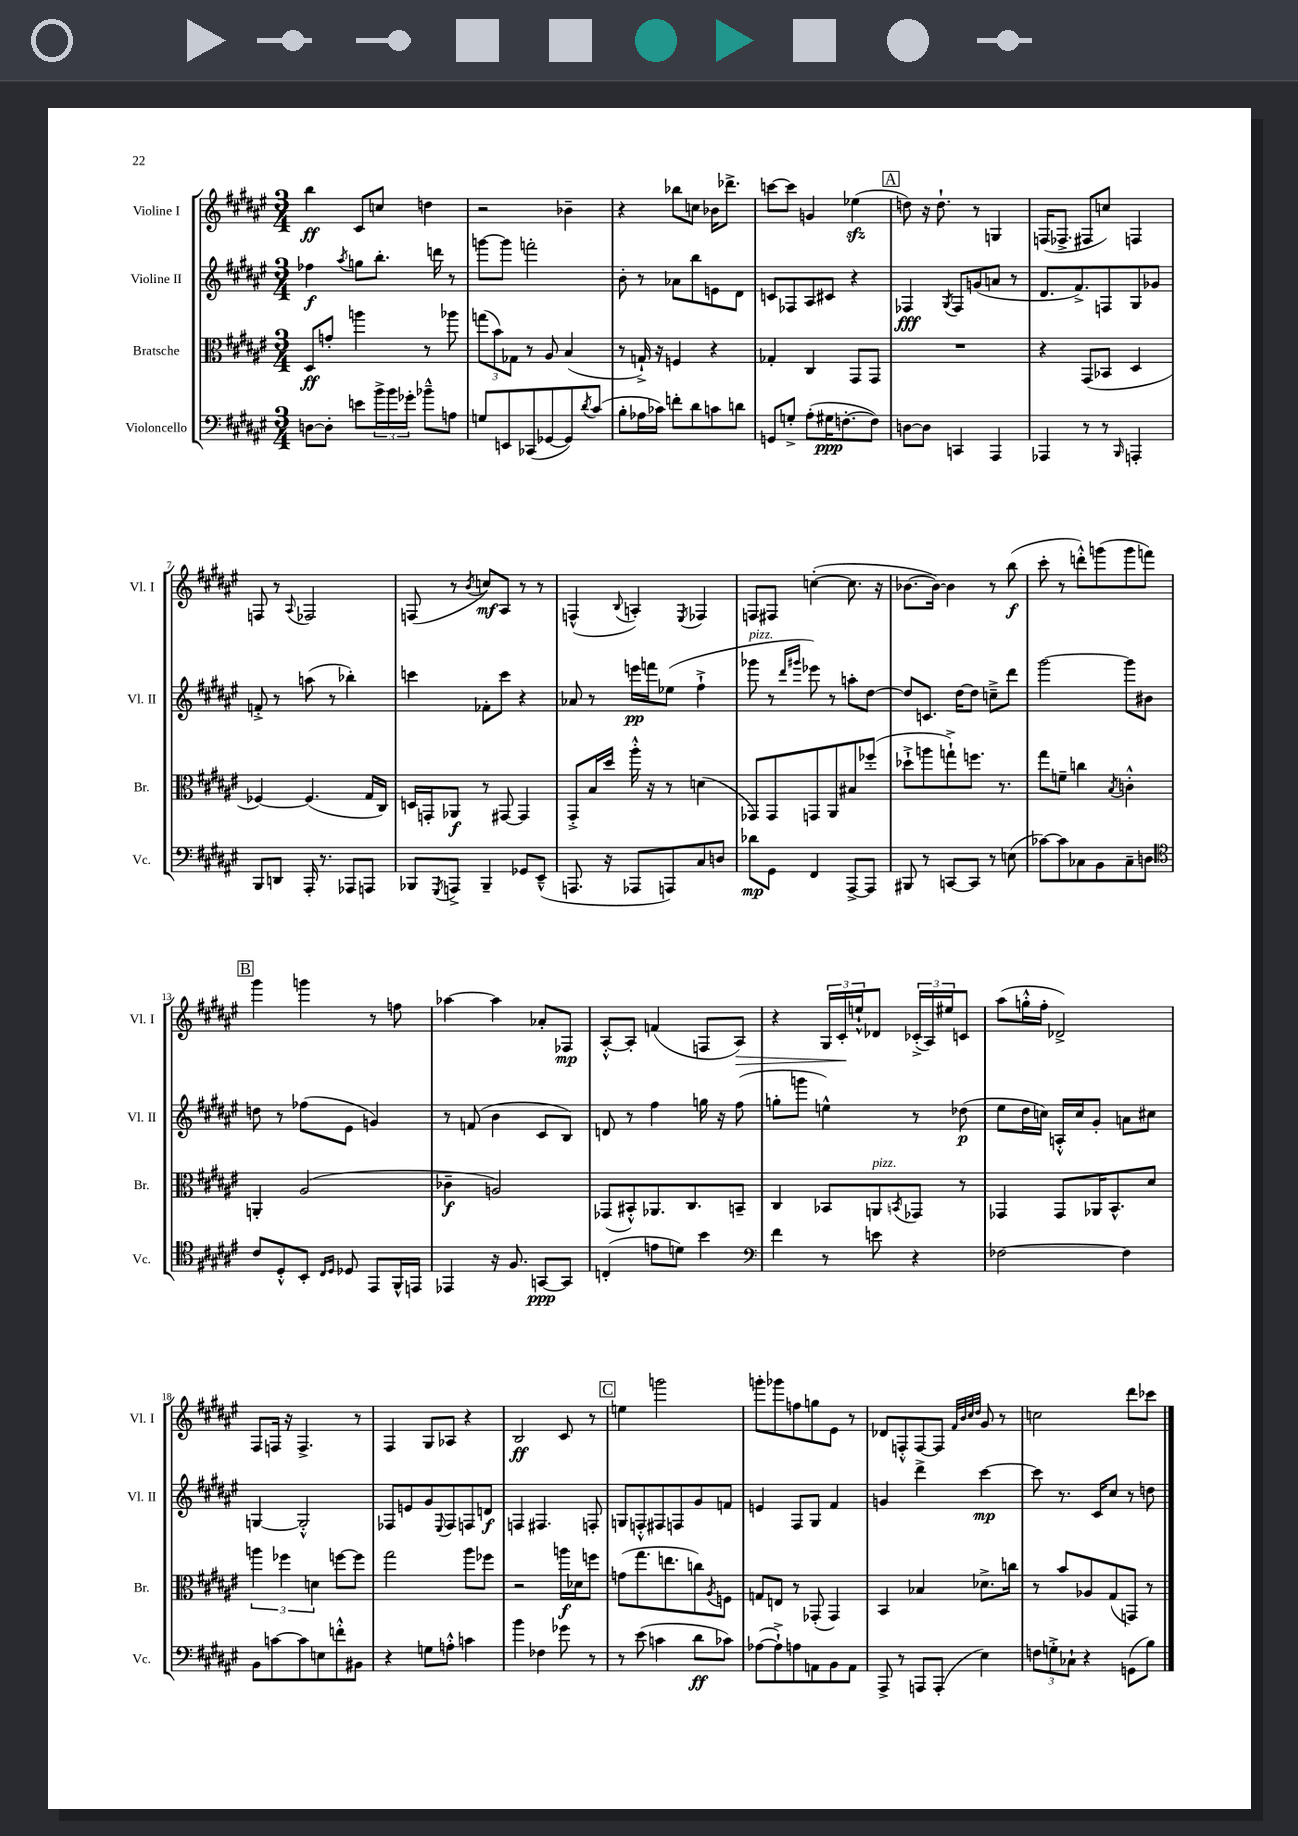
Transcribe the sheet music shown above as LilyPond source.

<<
\new StaffGroup <<
\new Staff = "s0" \with { instrumentName = "Violine I" shortInstrumentName = "Vl. I" } {
    \clef treble \key fis \major \numericTimeSignature \time 3/4
    b''4\ff cis'8 c''8 d''4 |
    r2 bes'4-- |
    r4 bes''8 c''8 bes'16 des'''8.-> |
    c'''8~ c'''8 g'4 ees''4\sfz( |
    \mark \markup { \box "A" } d''8) r16 d''8.-! r8 g4 |
    f16( fes8.-> fis8 c''8) f4 |
    f8 r8 \appoggiatura { ais8 } fes2 |
    f8( r8 \acciaccatura { b'8 } c''8\mf) ais8 r8 r8 |
    f4-^( \appoggiatura { b8 } a4-.) \acciaccatura { eis8 } fes4 |
    f8 fis8 c''4~-.( c''8. r16 |
    bes'8.~ bes'16~) bes'4 r8 b''8\f( |
    cis'''8-. r8 d'''8-.-^) g'''8( g'''8 f'''8) |
    \mark \markup { \box "B" } gis'''4 g'''4 r8 f''8 |
    aes''4~ aes''4 aes'8-. fes8\mp |
    ais8~-.-^ ais8-. f'4( f8 ais8\>) |
    r4 \tuplet 3/2 { gis16 cis'16-.\! e''16-!-^ } des'8 \tuplet 3/2 { ces'16-.->( ais16) eis''16 } c'8 |
    ais''8( g''16-.-^ fis''16-. des'2->) |
    fis8 f16 r16 f4.-> r8 |
    fis4 gis8 aes8 r4 |
    b2\ff cis'8 r8 |
    \mark \markup { \box "C" } e''4 g'''2 |
    g'''8-. ges'''8 f''8 g''8 eis'8 r8 |
    des'8 f8-.-^ f8~ f8 \grace { fis'32 b'32 cis''32 dis''32 } gis'8 r8 |
    c''2 dis'''8 ces'''8 \bar "|." |
}
\new Staff = "s1" \with { instrumentName = "Violine II" shortInstrumentName = "Vl. II" } {
    \clef treble \key fis \major \numericTimeSignature \time 3/4
    fes''4\f \acciaccatura { ais''8 } g''8 b''8.-. d'''16 r8 |
    g'''8~ g'''8 f'''2-. |
    b'8-. r8 aes'8 b''8 e'8 dis'8 |
    c'8 fes8 ais8 cis'8 r4 |
    \mark \markup { \box "A" } fes4\fff \acciaccatura { gis8 } fes8 g'8( a'8 r8 |
    dis'8. fis'8.->) f8 gis8 ges'8 |
    f'8-.-> r8 a''8( r8 bes''4-.) |
    c'''4 fes'8-. c'''8 r4 |
    aes'8 r8 e'''16\pp f'''16 ees''8( fis''4-!-> |
    ges'''8^\markup { \italic "pizz." } r8 \grace { dis'''16 gis'''16 } ees'''8) r8 a''8-. dis''8~ |
    dis''8 c'8. dis''16~ dis''8 c''8---> dis'''8 |
    gis'''2~ gis'''8 bis'8 |
    \mark \markup { \box "B" } d''8 r8 fes''8( eis'8 g'4) |
    r8 f'8( b'4 cis'8 b8) |
    d'8 r8 fis''4 g''16 r16 fis''8( |
    g''8-. g'''8 e''4-^) r8 des''8\p( |
    eis''8 dis''16 c''16) a16-.-^ c''16 gis'8-. a'8 cis''8 |
    g4~ g2-.-^ |
    fes8 e'8 gis'8 \appoggiatura { eis8 } fes8 f8 d'8\f |
    f4 fis4. f8-. |
    \mark \markup { \box "C" } g8 f8-.-^ fis8 f8 gis'8 f'8 |
    e'4 fis8 gis8 fis'4 |
    g'4 dis'''4-> cis'''4~\mp |
    cis'''8 r8. cis'16 cis''8 r8 d''8 \bar "|." |
}
\new Staff = "s2" \with { instrumentName = "Bratsche" shortInstrumentName = "Br." } {
    \clef alto \key fis \major \numericTimeSignature \time 3/4
    dis8\ff g'8-. a''4 r8 aes''8 |
    \tuplet 3/2 { g''8( b'8) ges8 } r8 ais8 b4( |
    r8 g16-!->) r16 f4 r4 |
    ges4-. cis4 gis,8 gis,8 |
    \mark \markup { \box "A" } R2. |
    r4 gis,8( bes,8 dis4 |
    fes4~) fes4.( gis16 cis16) |
    d16 g,16-. aes,8\f r8 gis,8~ gis,4 |
    gis,8-.-> b16 dis''16 ais''16-.-^ r16 r8 d'4( |
    ges,8) ges,8 g,8 ais,8 bis8 fes''8-.( |
    des''8-!-> a''8 g''8-!->) f''8. r8. |
    gis''8 f'8-- c''4 \acciaccatura { b8 } c'4-.-^ |
    \mark \markup { \box "B" } a,4-. ais2( |
    ces'4--\f a2) |
    ges,8( bis,8-.-^) aes,8. cis8. b,8-- |
    cis4 bes,8 a,8^\markup { \italic "pizz." } \acciaccatura { b,8 } ges,8 r8 |
    ges,4 ges,8 aes,16 b,8.-^ dis'8 |
    \tuplet 3/2 { a''4 fes''4 d'4 } f''8~ f''8 |
    gis''2 ais''8 fes''8 |
    r2 a''16\f des'16 f''8 |
    \mark \markup { \box "C" } g'8( gis''8. e''8. c''8) \acciaccatura { ais8 } f8 |
    g8 e8 r8 ges,8-.( ges,4) |
    b,4 bes4 des'8.-> c''16 |
    r8 b'8 aes8 gis8( g,8) r8 \bar "|." |
}
\new Staff = "s3" \with { instrumentName = "Violoncello" shortInstrumentName = "Vc." } {
    \clef bass \key fis \major \numericTimeSignature \time 3/4
    d8~ d8-. e'8 \tuplet 3/2 { b'16-> b'16 ges'16-. } bes'8---^ a8 |
    g8 e,8 ces,8( ges,8~ ges,8) \acciaccatura { dis'8 } cis'8( |
    b8-. aes16 ces'16) f'8-. dis'8 c'8 d'8 |
    g,8 g8-.-> ais8-.( gis16\ppp f8.~-. f8) |
    \mark \markup { \box "A" } d8~ d8 c,4 ais,,4 |
    aes,,4 r8 r8 \grace { b,,16 } a,,4-. |
    b,,8 d,8 ais,,16-. r8. aes,,8 a,,8 |
    bes,,8 \acciaccatura { gis,,8 } a,,8-> bes,,4-- ges,8 eis,8---^( |
    a,,8. r16 aes,,8 a,,8) cis8 d8 |
    des'8\mp gis,8 fis,4 ais,,8~-> ais,,8 |
    bis,,8 r8 c,8~ c,8 r8 e8( |
    ces'8~) ces'8 ces8 b,8 ces8-- d8 |
    \mark \markup { \box "B" } \clef tenor cis'8 dis8-.-^ b,8-. \grace { cis16 dis16 } des8 eis,8 fis,16-^ e,16 |
    ees,4 r16 fis8. g,8~\ppp g,8 |
    c4-.( e'8 d'8) b'4 |
    \clef bass fis'4 r8 e'8 r4 |
    fes2~ fes4 |
    b,8 c'8~ c'8 e8 f'8-.-^ bis,8 |
    r4 g8 a8-.-^ c'4 |
    b'4 fes4 ges'8 r8 |
    \mark \markup { \box "C" } r8 eis'8( c'4 dis'8\ff ces'8) |
    aes8~( aes8-!->) a8 a,8 b,8 a,8 |
    ais,,8-> r8 a,,8 a,,8-.( eis4) |
    \tuplet 3/2 { f8 g8-.-> ces8-! } r4 g,8( b8) \bar "|." |
}
>>
>>
